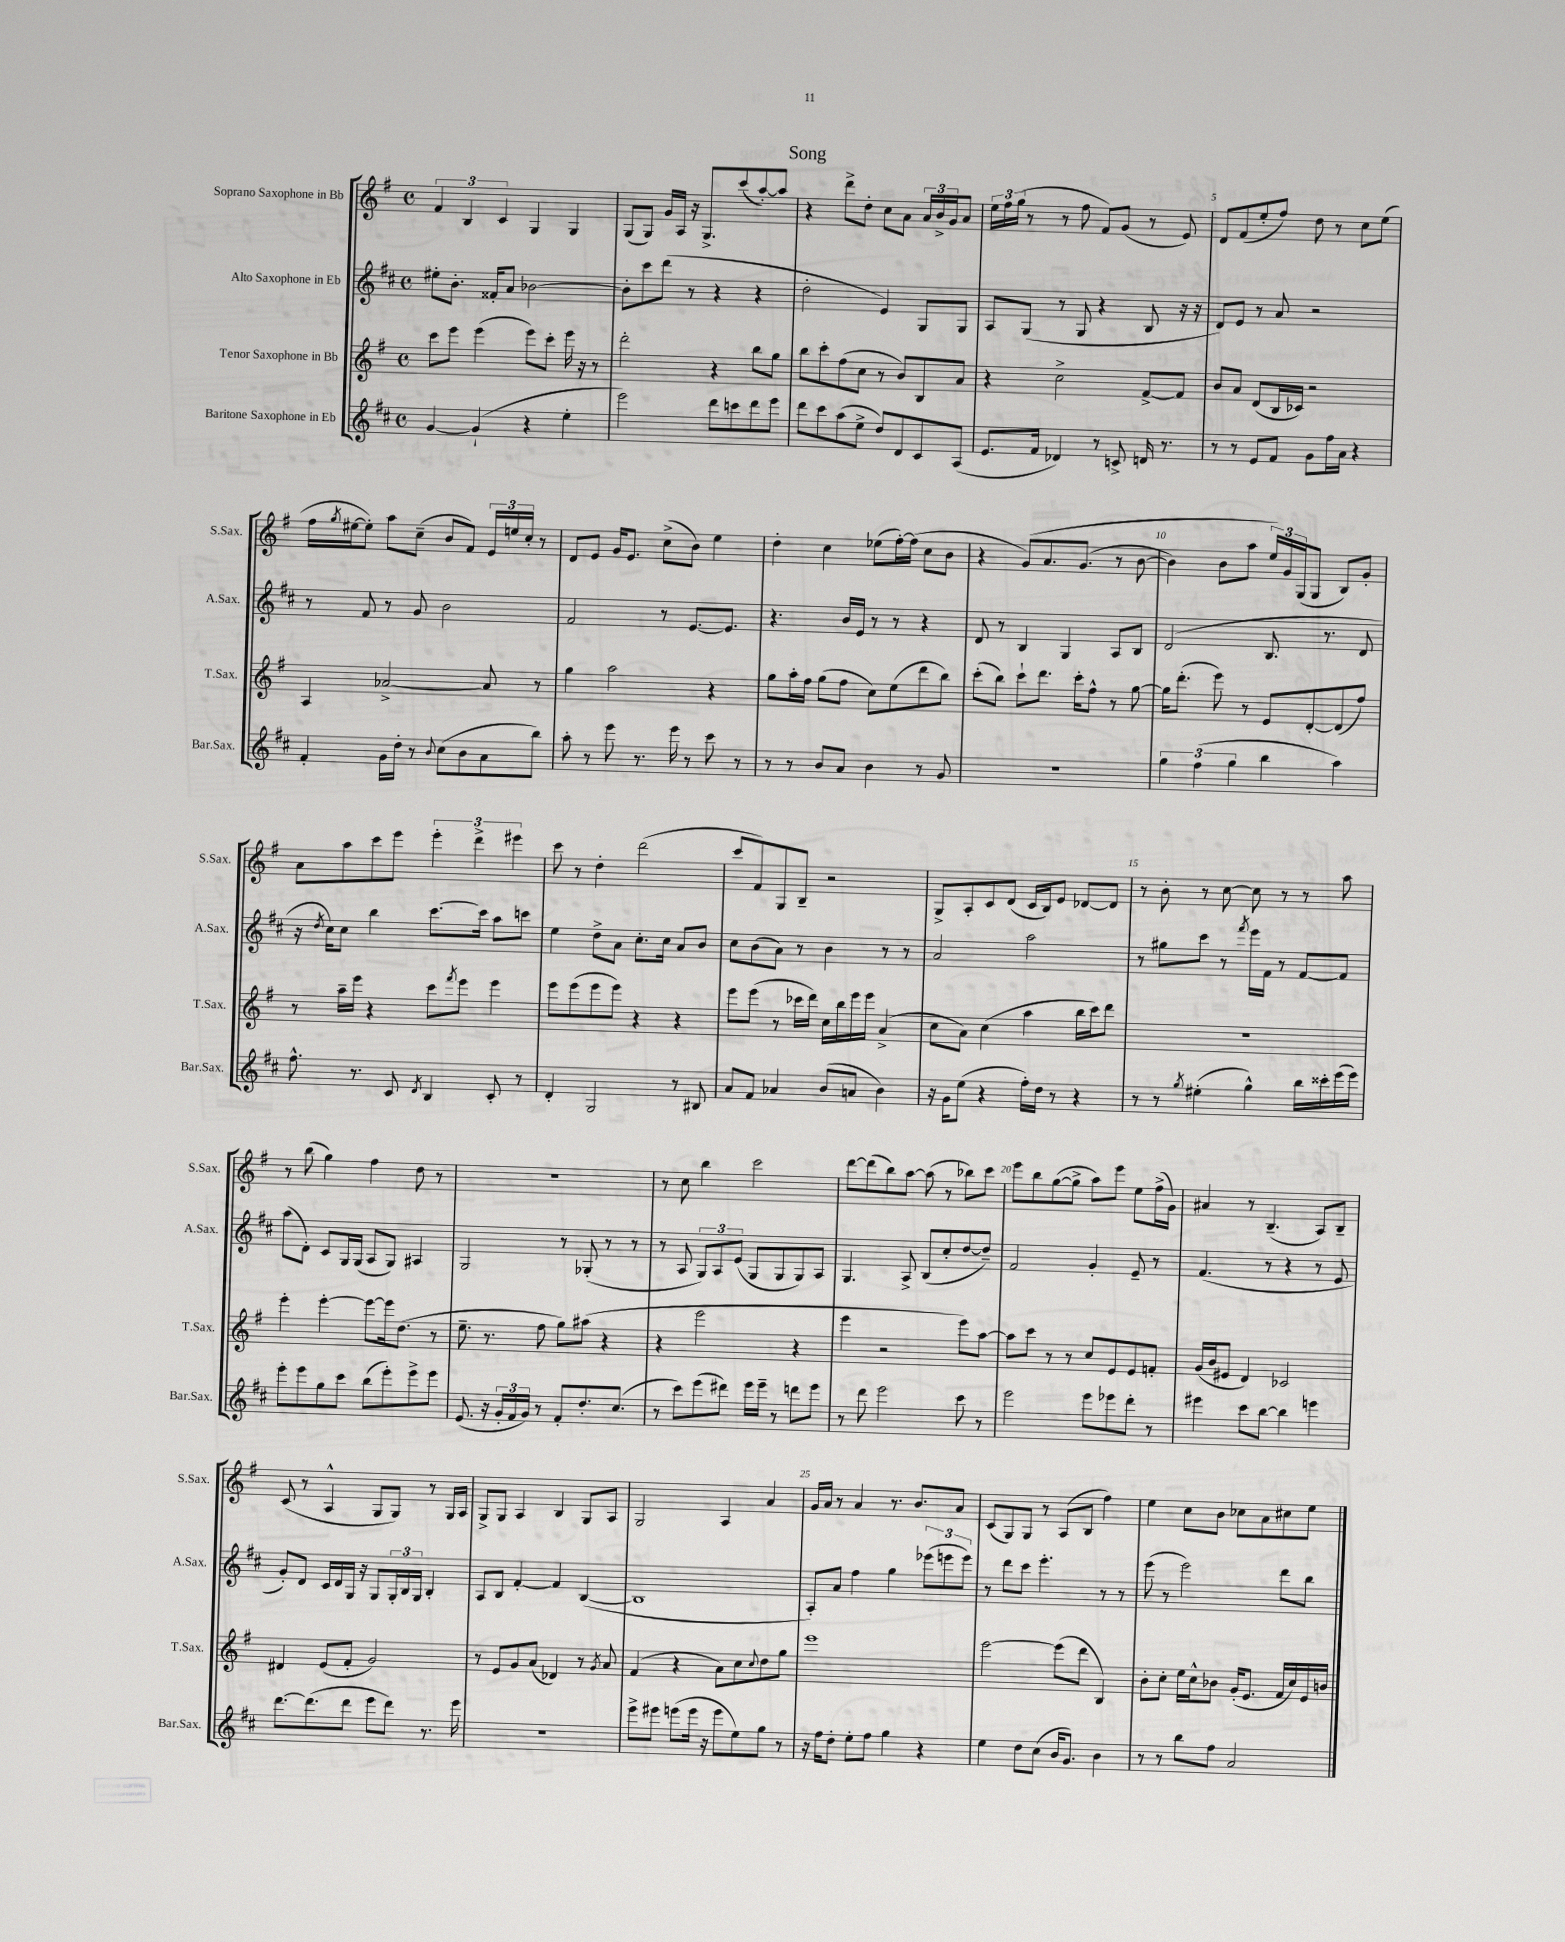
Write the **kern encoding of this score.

**kern	**kern	**kern	**kern
*part4	*part3	*part2	*part1
*staff4	*staff3	*staff2	*staff1
*I"Baritone Saxophone in Eb	*I"Tenor Saxophone in Bb	*I"Alto Saxophone in Eb	*I"Soprano Saxophone in Bb
*I'Bar.Sax.	*I'T.Sax.	*I'A.Sax.	*I'S.Sax.
*clefG2	*clefG2	*clefG2	*clefG2
*k[f#c#]	*k[f#]	*k[f#c#]	*k[f#]
*M4/4	*M4/4	*M4/4	*M4/4
*met(c)	*met(c)	*met(c)	*met(c)
=1	=1	=1	=1
[4g/	8ccc\L	8ee#X'\L	6f#/
.	8eee\J	8.b'\J	.
.	.	.	6B/
(4g`/]	(4eee\	.	.
.	.	16f##X'/KL	.
.	.	.	6c/
.	.	8a/J	.
4r	8eee\L)	[2b-X\	4G/
.	8ccc'\J	.	.
4ee'\	16eee\	.	4G/
.	16r	.	.
.	8r	.	.
=2	=2	=2	=2
2eee\)	2ddd'\	8b-'\L]	(8G/L
.	.	8ccc#\	8G/J)
.	.	(8ddd\J	16g/LL
.	.	.	16A/JJ
.	.	8r	16r
.	.	.	8.G^/L
8ddd\L	4r	4r	.
8cccn\	.	.	(8ccc/
8ddd\	8bb\L	4r	[8aa'/)
8eee\J	8gg\J	.	8aa/J]
=3	=3	=3	=3
8ddd\L	8bb\L	2dd'\	4r
8ccc#\	8ccc'\	.	.
(8aa\	(8ff#\	.	8ddd^\L
8ee^\J	8cc\J	.	8dd'\J
8dd/L)	8r	4e/)	8cc\L
8d/	8b/L)	.	8a\J
8c#/	8B/	8G/L	24a/LL
.	.	.	24b^/
.	.	.	24g/J
(8A/J	8a/J	8G/J	8a/J
=4	=4	=4	=4
8.e/L	4r	8A/L	24ee\LL
.	.	.	24ff#\
.	.	.	(24gg\JJ
.	.	(8G/J	8r
16f#/Jk	.	.	.
4d-X/)	2cc^\	8r	8r
.	.	8G/	8ff#\
8r	.	4r	8f#/L)
8cn^/	.	.	(8g/J
16dn/	[8f#^/L	8B/	8r
8.r	.	.	.
.	8f#/J]	16r	8e/)
.	.	16r	.
=5	=5	=5	=5
8r	8b/L	8d/L)	8d/L
8r	8a/J	8e/J	(8f#/
8e/L	(8d/L	8r	8ee'/
8f#/J	16B/L	8a/	8ff#/J)
.	16c-X/JJ)	.	.
8g\L	2r	2r	8dd\
16ff#\L	.	.	8r
16a\JJ	.	.	.
4r	.	.	8cc\L
.	.	.	(8ee\J
!!LO:LB:g=z
=6	=6	=6	=6
4f#'/	4A/	8r	16ff#\LL
.	.	.	8qgg/
.	.	.	[16ee#X\J
.	.	8f#/	8ee#'\J])
16g\LL	[2a-X^/	8r	8aa\L
16dd'\JJ	.	.	.
8r	.	8g/	(8cc~\J
8qqb/	.	.	.
(8cc#\L	.	2b\	8b/L
8b\	.	.	8f#/J)
8a\	8a-/]	.	24e/LL
.	.	.	24een/
.	.	.	24cc'/JJ
8bb\J)	8r	.	8r
=7	=7	=7	=7
8aa'\	4gg\	2f#/	8d/L
8r	.	.	8e/J
8eee\	2aa\	.	16g/KL
.	.	.	8.e/J
8.r	.	.	.
.	.	8r	(8cc^\L
16eee\	.	.	.
8r	.	[8.e/L	8b\J)
8ccc#\	4r	.	4ee\
.	.	8.e/J]	.
8r	.	.	.
=8	=8	=8	=8
8r	8gg\L	4.r	4dd'\
8r	16aa'\L	.	.
.	16ff#\JJ	.	.
8b/L	(8gg\L	.	4cc\
8a/J	8ff#\J	16b/LL	.
.	.	16e/JJ	.
4b\	8cc\L)	8r	(8ee-X\L
.	(8ee\	8r	[16ff#'\L)
.	.	.	(16ff#\JJ]
8r	8ddd\	4r	8cc\L
8g/	8bb\J)	.	8b\J
=9	=9	=9	=9
1r	(8ccc'\L	8d/	4r
.	8bb\J)	8r	.
.	8ccc`\L	4B/	(8g/L)
.	8.ddd\J	.	8.a/
.	.	4G/	.
.	16ccc'\KL	.	(8.g/J
.	8ff#^^\J	.	.
.	8r	8A/L	8r
.	[8gg\	8B/J	[8b\
=10	=10	=10	=10
6gg\	16gg\KL]	(2d/	4b\])
.	(8.ddd'\J	.	.
(6ff#\	.	.	.
.	8eee\)	.	8b\L
6gg\	.	.	.
.	8r	.	8aa\J
4bb\	8e/L	8.B/	24ee/LL)
.	.	.	24g/
.	.	.	(24G/J
.	[8d'/	.	8G/J
.	.	8.r	.
4aa\)	(8d/]	.	8B/L)
.	8ff#/J)	8d/	8g'/J
!!LO:LB:g=z
=11	=11	=11	=11
8.ff#^^\	8r	16r	8a\L
.	.	8qdd/	.
.	.	16cc#\KL)	.
.	16aa~\LL	8cc#\J	8aa\
8.r	16eee\JJ	.	.
.	4r	4bb\	8ccc\
8c#/	.	.	8eee\J
8qd/	.	.	.
4B/	8ccc\L	[8.ccc#\L	6eee'\
.	8qfff#/	.	.
.	8eee\J	.	.
.	.	.	6ddd^\
.	.	16ccc#\Jk]	.
8c#'/	4eee\	8aa\L	.
.	.	.	6eee#X\
8r	.	8cccn\J	.
=12	=12	=12	=12
4d'/	8eee\L	4ee\	8ccc\
.	(8eee\	.	8r
2G/	8eee\	8dd^\L	4dd'\
.	8eee\J)	8a\J	.
.	4r	8.cc#'\L	(2ddd\
.	.	16cc#\Jk	.
8r	4r	8a/L	.
8B#X/	.	8b/J	.
=13	=13	=13	=13
8a/L	8eee\L	8cc#\L	8ccc/L
8f#/J	(8eee\J	(8b\	8f#/)
4a-X/	8r	8a\J)	8G/
.	16ccc-X\LL	8r	8B~/J
.	16ddd\JJ)	.	.
(8b/L	16cc\LL	4b\	2r
.	16bb\	.	.
8an/J	16eee\	.	.
.	16eee\JJ	.	.
4b\)	(4a^/	8r	.
.	.	8r	.
=14	=14	=14	=14
16r	8cc\L	2a/	8G^/L
16g\KL	.	.	.
(8ee\J	8a\J)	.	8A'/
4r	(4cc\	.	8c/
.	.	.	(8d/J
16ff#'\LL)	4aa\	2aa\	16c/LL
16dd\JJ	.	.	16B/J)
8r	.	.	8e/J
4r	16bb\LL	.	[8d-X/L
.	16ccc\J)	.	.
.	8ddd\J	.	8d-/J]
=15	=15	=15	=15
8r	1r	8r	8r
8r	.	8gg#X\L	8b'\
8qgg/	.	.	.
(4ee#X'\	.	8ccc#\J	8r
.	.	8r	[8cc\
.	.	8qfff#/	.
4gg^^\)	.	16eee\LL	8cc\]
.	.	16f#\JJ	.
.	.	8r	8r
16bb\LL	.	[8f#/L	8r
16ccc##X'\	.	.	.
(16eee\	.	8f#/J]	8aa\
16eee\JJ)	.	.	.
!!LO:LB:g=z
=16	=16	=16	=16
8eee'\L	4eee'\	(8aa\L	8r
8eee\	.	8d'\J)	(8bb\
8gg\	[4eee'\	8c#/L	4gg\)
8ccc#\J	.	16G/L	.
.	.	(16G/JJ	.
(8bb\L	8eee\L_	8A/L	4ff#\
8eee'\)	16eee\k]	8G/J)	.
.	(8.dd\J	.	.
8eee^\	.	4A#X/	8dd\
8eee\J	8r	.	8r
=17	=17	=17	=17
(8.e/	8.ee~\	2G/	1r
16r	8.r	.	.
24g'/LL	.	.	.
24f#/	.	.	.
24g/JJ)	.	.	.
8r	8ff#\	.	.
8f#'/L	8gg\L)	8r	.
8.dd'/	(8aa#X\J	(8G-X'/	.
.	4r	8r	.
(8.cc#/J	.	.	.
.	.	8r	.
=18	=18	=18	=18
8r	4r	8r	8r
8ccc#\L)	.	8A/	8cc\
(8eee\	2eee\	12G/L)	4bb\
.	.	12A/	.
8ddd#X\J)	.	.	.
.	.	(12e/J	.
16eee\LL	.	8G/L	2ccc\
16eee~\JJ	.	.	.
8r	.	8G/	.
8dddn\L	4r	8G/)	.
8eee\J	.	8A/J	.
=19	=19	=19	=19
8r	4eee\	4.G/	[8ddd\L
8ddd\	.	.	(8ddd\]
2eee\	2r	.	8bb\)
.	.	8A^/	[8aa\J
.	.	(8B/L	(8aa\]
.	.	8cc#'/	8r
8ccc#\	8eee\L)	[8dd/	8bb-X\L)
8r	[8aa\J	8dd~/J])	8ccc\J
=20	=20	=20	=20
2eee\	8aa\L]	2f#/	8eee\L
.	8ccc\J	.	8bb\
.	8r	.	([8gg\
.	8r	.	8gg^\J]
8eee\L	8cc/L	4g'/	8aa\L)
8eee-X\	8e/	.	8eee\J
8ddd'\J	8e/	8e~/	8ee\L
8r	8fn'/J	8r	(16ff#^\L
.	.	.	16g\JJ)
=21	=21	=21	=21
4eee#X\	(16g/LL	(4.f#/	4a#X/
.	16b/J	.	.
.	8e#X/J	.	.
8ccc#\L	4d/)	.	8r
[8bb\J	.	8r	(4.B~/
4bb\]	2c-X/	4r	.
4eeen\	.	8r	8A/L)
.	.	8e/	8B~/J
!!LO:LB:g=z
=22	=22	=22	=22
[8.ddd\L	4d#X/	8g'/L)	(8c/
.	.	8d/J	8r
(8.ddd\]	.	.	.
.	(8e/L	16c#/LL	4A^^/
.	.	16d/	.
8ddd\J	8f#'/J	16G/JJ	.
.	.	16r	.
8eee\L	2g/)	8G/L	8G/L
8ddd\J)	.	24G'/L	8G/J)
.	.	24B/	.
.	.	24G/JJ	.
8.r	.	4B'/	8r
.	.	.	16G/LL
16eee\	.	.	16A/JJ
=23	=23	=23	=23
1r	8r	8A/L	8G^/L
.	8e/L	8B/J	8G/J
.	8g/	[4f#'/	4A/
.	(8a/J	.	.
.	4d-X/)	4f#/]	4B/
.	8r	([4B/	8G/L
.	8qg/	.	.
.	8a/	.	8A/J
=24	=24	=24	=24
8eee^\L	(4f#/	1B]	2G/
8eee#X\J	.	.	.
(8eeen\L	4r	.	.
16eee\Jk	.	.	.
16r	.	.	.
8eee\L	8a\L)	.	4A/
8ee\)	8cc\	.	.
.	8qqcc/	.	.
8gg\J	8dd\	.	4a/
8r	8gg\J	.	.
=25	=25	=25	=25
16r	1eee	8A'/L)	16g/LL
16ff#\KL	.	.	16a/JJ
8dd'\J	.	8a/J	8r
8ee'\L	.	4ff#\	4a/
8ff#\J	.	.	.
4gg\	.	4gg\	8.r
.	.	.	8.b/L
4r	.	(12eee-X\L	.
.	.	12eeen\	.
.	.	.	8a/J
.	.	12eee\J)	.
=26	=26	=26	=26
4ee\	[2eee\	8r	(8c/L
.	.	8ddd\L	8G/)
8dd\L	.	8ccc#\J	8G/J
(8cc#\J	.	4.eee'\	8r
16b/KL	(8eee\L]	.	(8A/L
8.g/J)	.	.	.
.	8ddd\J	.	8B/J
4b\	4B/)	8r	4ff#\)
.	.	8r	.
=27	=27	=27	=27
8r	8b'\L	(8eee\	4ee\
8r	8cc'\J	8r	.
8bb\L	16ee\LL	2eee\)	8cc\L
.	16cc^^\J	.	.
8ff#\J	8b-X\J	.	8b\J
2a/	(16g'/KL	.	8cc-X\L
.	8.e/J	.	.
.	.	.	8a\
.	16f#/LL	8ddd\L	8cc#X\
.	16cc/)	.	.
.	16e/	8bb\J	8ee\J
.	16bn/JJ	.	.
==	==	==	==
*-	*-	*-	*-
